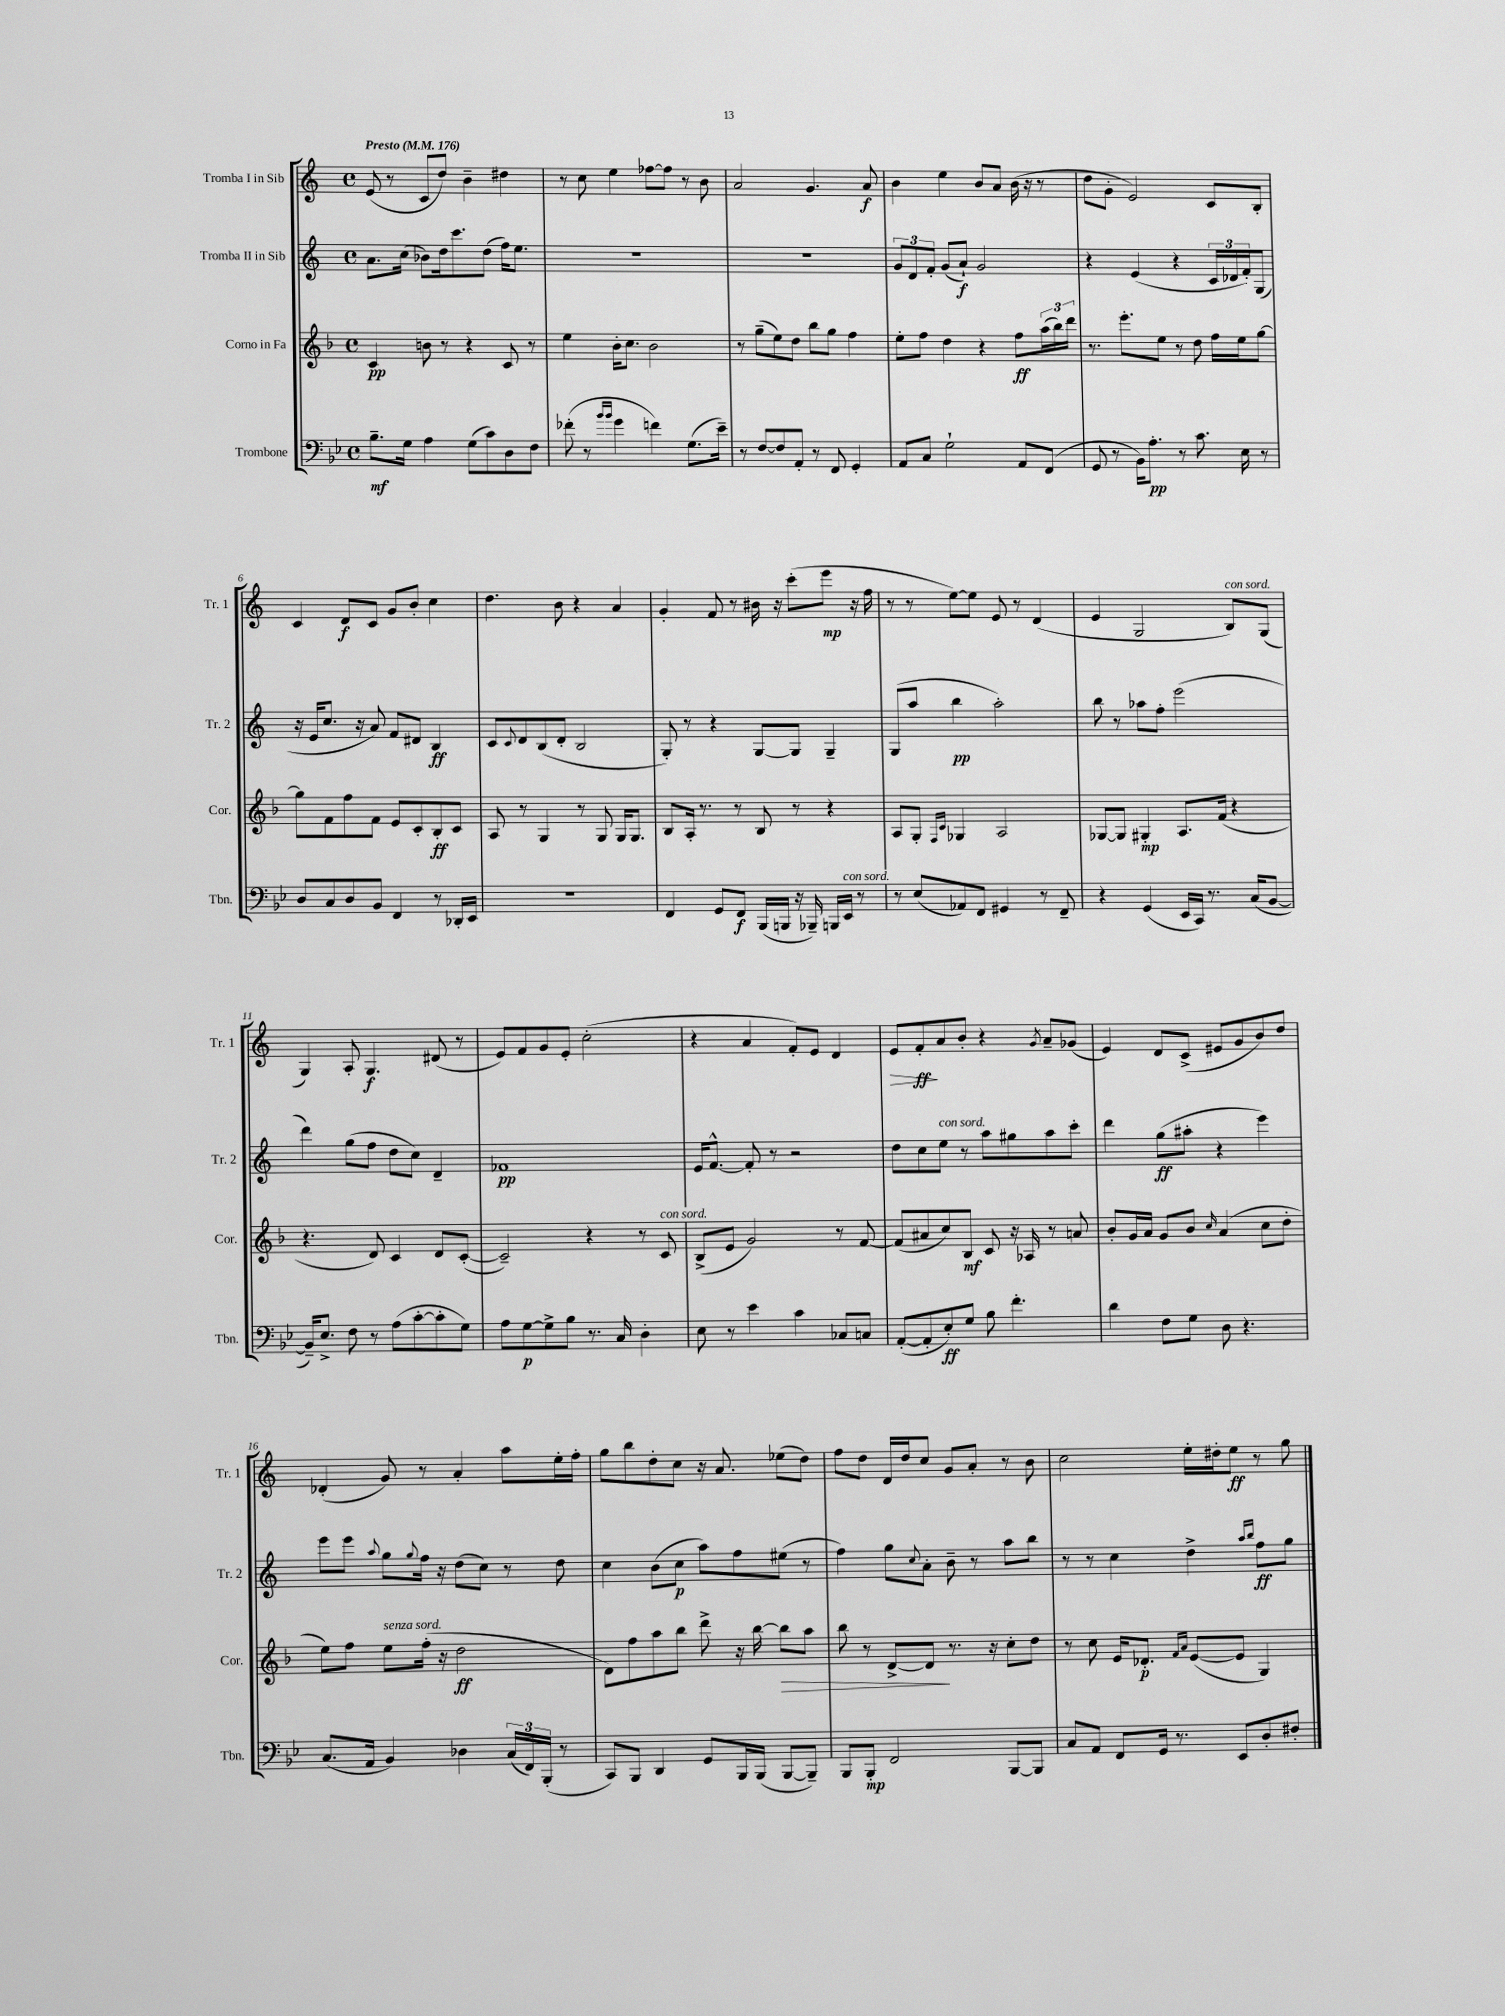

**kern	**kern	**kern	**kern
*staff4	*staff3	*staff2	*staff1
*clefF4	*clefG2	*clefG2	*clefG2
*k[b-e-]	*k[b-]	*k[]	*k[]
*M4/4	*M4/4	*M4/4	*M4/4
*met(c)	*met(c)	*met(c)	*met(c)
*MM176	*MM176	*MM176	*MM176
8.B-~	4c	8.a	(8e
.	.	.	8r
16G	.	(16cc	.
4A	8b	8b-)	8c
.	8r	16dd	8dd)
.	.	8.ccc	.
(8G	4r	.	4b~
8c)	.	(8dd	.
8D	8c	16ff)	4dd#
.	.	8.ee	.
8F	8r	.	.
=	=	=	=
(8f-'	4ee	1r	8r
8r	.	.	8cc
16qqb-	.	.	.
16qqb-	.	.	.
4g	16b-'	.	4ee
.	8.cc	.	.
4f)	2b-	.	[8ff-
.	.	.	8ff-]
(8.G	.	.	8r
.	.	.	8b
16e-~)	.	.	.
=	=	=	=
8r	8r	1r	2a
[8F	(8gg~	.	.
8F]	8ee)	.	.
8AA'	8dd	.	.
8r	8bb-	.	4.g
8FF	8gg	.	.
4GG'	4ff	.	.
.	.	.	8a
=	=	=	=
8AA	8ee'	12g	4b
.	.	12d	.
8C	8ff	.	.
.	.	12f'	.
2G`	4dd	(8g	4ee
.	.	8a`)	.
.	4r	2g	8b
.	.	.	8a
8AA	8ff	.	(16b
.	.	.	16r
(8FF	(24aa	.	8r
.	24bb-)	.	.
.	24ddd	.	.
=	=	=	=
8GG	8.r	4r	8dd
8r	.	.	8g'
.	8.eee'	.	.
16BB-)	.	(4e	2e)
8.A'	.	.	.
.	8ee	.	.
8r	8r	4r	.
8.c	8dd	.	.
.	16ff	24c	8c
.	.	24d-	.
16E-	16ee	.	.
.	.	24f')	.
8r	[8gg	(8G	8B'
=	=	=	=
8D	8gg]	16r	4c
.	.	16e	.
8C	8f	8.cc	.
8D	8ff	.	8d
.	.	16r	.
8BB-	8f	8a)	8c
4FF	8e	8f	8g
.	8c'	8d#	8b'
8r	8B-'	4B	4cc
16DD-'	8c	.	.
16EE-	.	.	.
=	=	=	=
1r	8A	8c	4.dd
.	.	8qqc	.
.	8r	8d	.
.	4G	(8B	.
.	.	8d'	8b
.	8r	2B	4r
.	8G	.	.
.	16G	.	4a
.	8.G	.	.
=	=	=	=
4FF	8B-	8G')	4g'
.	16A'	8r	.
.	8.r	.	.
8GG	.	4r	8f
8FF	8r	.	8r
(16BBB-	8B-	[8G	16b#
16BBB	.	.	16r
16r	8r	8G]	(8ccc'
16BBB-~)	.	.	.
16BBB	4r	4G~	8eee
16EE-	.	.	.
8r	.	.	16r
.	.	.	16ff
=	=	=	=
8r	8A	(8G	8r
(8E-	8G'	8aa	8r
.	16qqF	.	.
.	16qqc	.	.
8AA-)	4G-	4bb	[8ee)
8FF	.	.	8ee]
4GG#	2A	2aa')	8e
.	.	.	8r
8r	.	.	(4d
8FF~	.	.	.
=	=	=	=
4r	[8G-	8bb	4e
.	8G-]	8r	.
(4GG	4G#'	8aa-	2G
.	.	8ff'	.
16EE-	8.A	(2eee	.
16CC)	.	.	.
8.r	.	.	.
.	(16f	.	.
.	4r	.	8B)
(16C	.	.	.
[8BB-	.	.	(8G
=	=	=	=
16BB-~])	4.r	4ddd)	4G)
8.E-^	.	.	.
8F	.	(8gg	8A'
8r	8d)	8ff	4.G
(8A	4c	8dd	.
[8c'	.	8cc)	.
8c']	8d	4d~	(8d#
8G)	([8c'	.	8r
=	=	=	=
8A	2c~])	1f-	8e)
[8G	.	.	8f
8G^]	.	.	8g
8B-	.	.	8e'
8.r	4r	.	(2cc'
16C	.	.	.
4D'	8r	.	.
.	8c	.	.
=	=	=	=
8E-	(8B-^	16e	4r
.	.	[8.f^^	.
8r	8e	.	.
4e-	2g)	8f']	4a
.	.	8r	.
4c	.	2r	8f')
.	.	.	8e
8C-	8r	.	4d
8C	[8f	.	.
=	=	=	=
([8AA'	(8f]	8dd	8e
8AA']	8a#	8cc	8f'
8E-')	8cc)	8ee	8a
8G	8B-	8r	8b'
8B-	8c	8aa	4r
4.f'	16r	8gg#	.
.	16A-	.	.
.	.	.	8qg
.	8r	8aa	8a~
.	8a	8ccc'	(8g-
=	=	=	=
4d	8b-'	4ddd	4e)
.	16g	.	.
.	16a	.	.
8F	8g	(8gg	8d
8G	8b-	8aa#'	(8c^
.	16qqcc	.	.
8D	(4a	4r	8e#
4.r	.	.	8g
.	8cc	4eee)	8b)
.	8dd'	.	8dd
=	=	=	=
(8.C	8ee)	8eee	(4d-'
.	8ff	8eee	.
16AA	.	.	.
.	.	8qqaa	.
4BB-)	8ee	8gg	8g)
.	.	8qqgg	.
.	(16ff'	16ff	8r
.	16r	16r	.
4D-	2dd	(8dd	4a'
.	.	8cc)	.
(24C	.	8r	8aa
24FF)	.	.	.
(24BBB-'	.	.	.
8r	.	8dd	16ee'
.	.	.	16ff'
=	=	=	=
8CC)	8d)	4cc	8gg
8BBB-	8ff	.	8bb
4DD	8aa	(8b	8dd'
.	8bb-	8cc	8cc
8GG	8ddd^	8aa)	16r
.	.	.	8.a
16BBB-	16r	8ff	.
(16BBB-	[16bb-	.	.
[8BBB-	8bb-]	(8ee#	(8ee-
8BBB-~])	8aa	8r	8dd)
=	=	=	=
8BBB-	8bb-	4ff)	8ff
8BBB-'	8r	.	8dd
2FF	[8d^	8gg	16d
.	.	.	16dd
.	.	8qqcc	.
.	8d]	8a'	8cc
.	8.r	8b~	8g
.	.	8r	8a'
.	16r	.	.
[8BBB-	8cc'	8aa	8r
8BBB-]	8dd	8bb	8b
=	=	=	=
8C	8r	8r	2cc
8AA	8cc	8r	.
8FF	16e	4cc	.
.	8.d-'	.	.
16GG	.	.	.
8.r	.	.	.
.	16qqf	.	.
.	16qqa	.	.
.	([8e	4dd^	16ee'
.	.	.	16dd#'
8EE-	8e]	.	8ee
.	.	16qqaa	.
.	.	16qqbb	.
8D'	4G)	8ff	8r
8F#'	.	8gg	8gg
==	==	==	==
*-	*-	*-	*-
